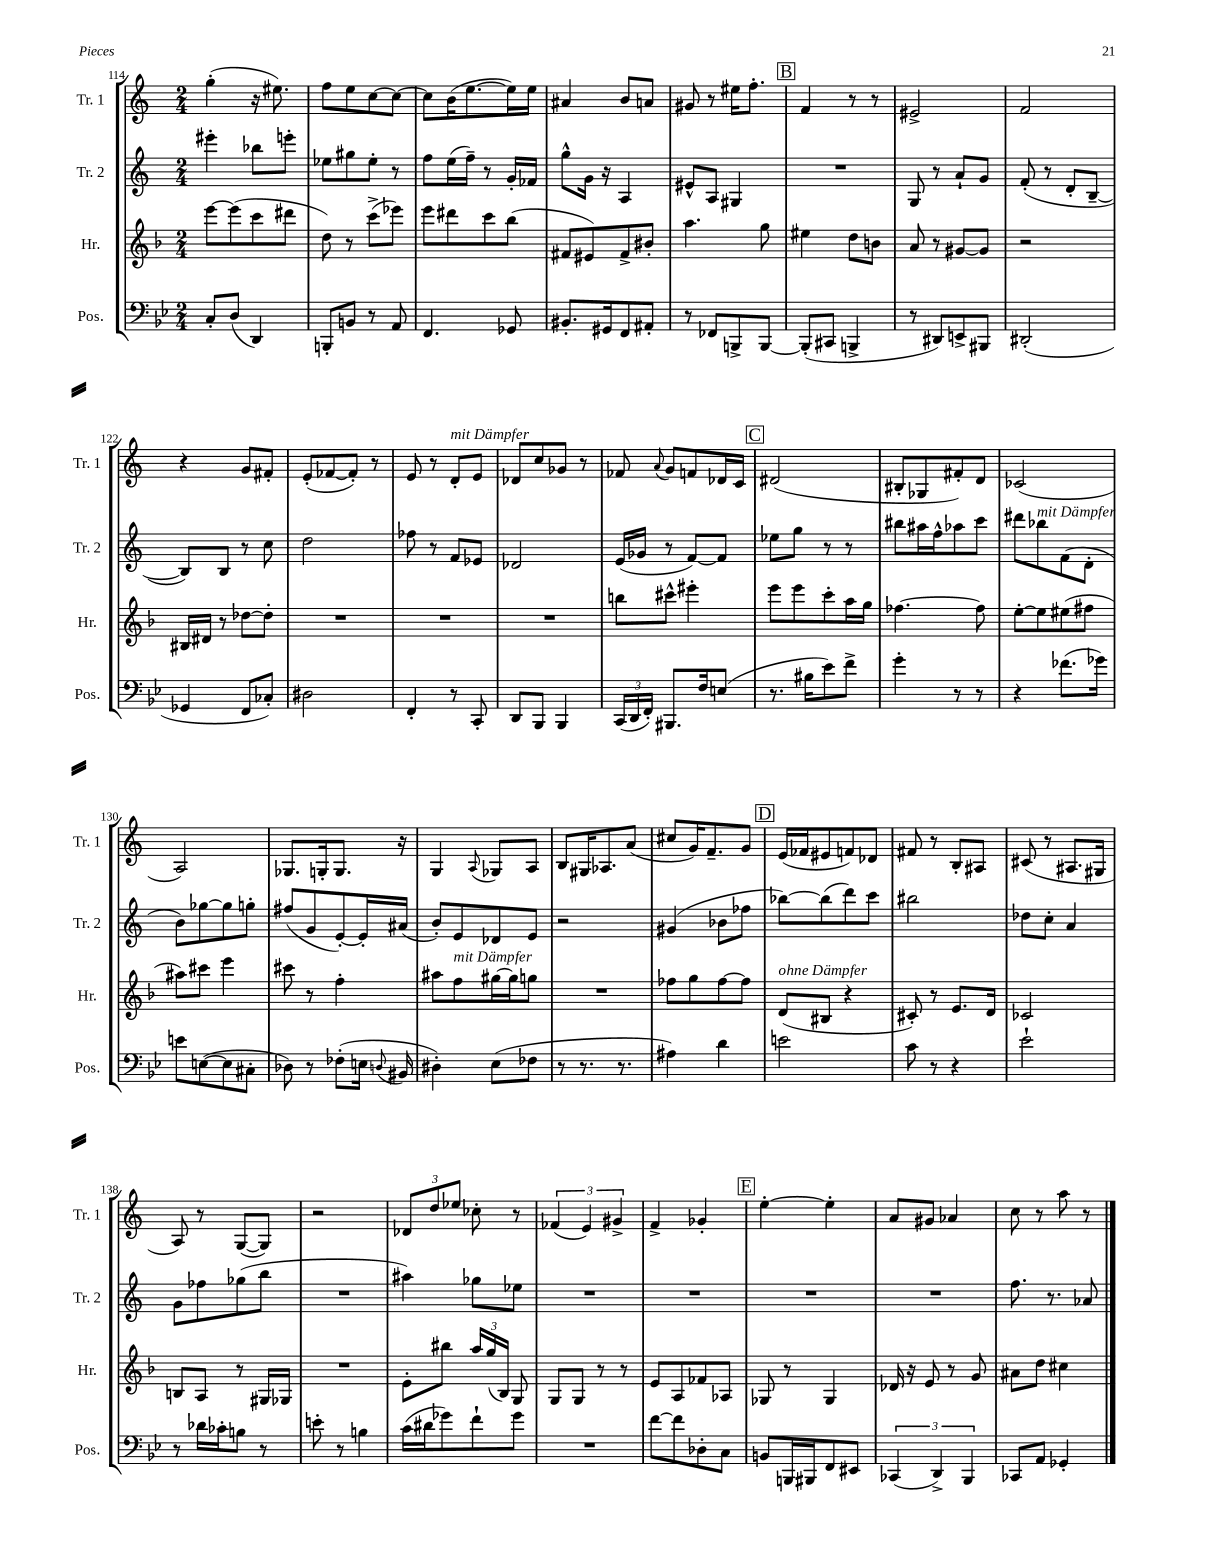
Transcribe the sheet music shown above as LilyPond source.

<<
\new StaffGroup <<
\new Staff = "s0" \with { instrumentName = "Tr. 1" shortInstrumentName = "Tr. 1" } {
    \clef treble \key c \major \numericTimeSignature \time 2/4
    \autoBeamOff g''4-.( r16 eis''8.) |
    f''8[ e''8 c''8~ c''8]~ |
    c''8[ b'16( e''8.~ e''16) e''16] |
    ais'4 b'8[ a'8] |
    gis'8 r8 eis''16[ f''8.]-. |
    \mark \markup { \box "B" } f'4 r8 r8 |
    eis'2-> |
    f'2 |
    r4 g'8[ fis'8]-. |
    e'8[-.( fes'8~ fes'8]-.) r8 |
    e'8 r8 d'8[-.^\markup { \italic "mit Dämpfer" } e'8] |
    des'8[ c''8 ges'8] r8 |
    fes'8 \appoggiatura { a'8 } g'8[ f'8 des'16 c'16] |
    \mark \markup { \box "C" } dis'2( |
    bis8[-. ges8 fis'8-.) d'8] |
    ces'2( |
    a2) |
    ges8.[ g16-. g8.] r16 |
    g4 \appoggiatura { a8 } ges8[ a8] |
    b8[ gis16 aes8. a'8]( |
    cis''8[ g'16) f'8.-- g'8] |
    \mark \markup { \box "D" } e'16[( fes'16 eis'8 f'8) des'8] |
    fis'8 r8 b8[-. ais8] |
    cis'8( r8 ais8.[ gis16] |
    a8) r8 g8[~( g8]) |
    r2 |
    \tuplet 3/2 { des'8[ d''8 ees''8] } ces''8-. r8 |
    \tuplet 3/2 { fes'4( e'4) gis'4-> } |
    f'4-> ges'4-. |
    \mark \markup { \box "E" } e''4~-. e''4-. |
    a'8[ gis'8] aes'4 |
    c''8 r8 a''8 r8 \bar "|." |
}
\new Staff = "s1" \with { instrumentName = "Tr. 2" shortInstrumentName = "Tr. 2" } {
    \clef treble \key c \major \numericTimeSignature \time 2/4
    \autoBeamOff eis'''4-. bes''8[ e'''8]-. |
    ees''8[ gis''8 ees''8]-. r8 |
    f''8[ e''16( f''16]--) r8 g'16[-. fes'16] |
    g''8[-^ g'16] r16 a4 |
    eis'8[-^ a8] gis4 |
    \mark \markup { \box "B" } R2 |
    g8 r8 a'8[-! g'8] |
    f'8-.( r8 d'8[-. b8]~-- |
    b8[) b8] r8 c''8 |
    d''2 |
    fes''8 r8 f'8[ ees'8] |
    des'2 |
    e'16[( ges'16] r8 f'8[~) f'8] |
    \mark \markup { \box "C" } ees''8[ g''8] r8 r8 |
    bis''8[ ais''16 f''16-^ aes''8 c'''8] |
    dis'''8[ bes''8^\markup { \italic "mit Dämpfer" } f'8( d'8]-. |
    b'8[) ges''8~ ges''8 g''8]-. |
    fis''8[( g'8 e'8~-.) e'16-. ais'16]( |
    b'8[-.) e'8 des'8 e'8] |
    r2 |
    gis'4( bes'8[ fes''8] |
    \mark \markup { \box "D" } bes''8[~) bes''8( d'''8) c'''8] |
    bis''2 |
    des''8[ c''8]-. a'4 |
    g'8[ fes''8 ges''8( b''8] |
    R2 |
    ais''4) ges''8[ ees''8] |
    R2 |
    R2 |
    \mark \markup { \box "E" } R2 |
    R2 |
    f''8. r8. aes'8 \bar "|." |
}
\new Staff = "s2" \with { instrumentName = "Hr." shortInstrumentName = "Hr." } {
    \clef treble \key f \major \numericTimeSignature \time 2/4
    \autoBeamOff e'''8[~ e'''8( c'''8 dis'''8] |
    d''8) r8 c'''8[->( ees'''8]) |
    e'''8[ dis'''8 c'''8 bes''8]( |
    fis'8[ eis'8) fis'8-> bis'8]-. |
    a''4. g''8 |
    \mark \markup { \box "B" } eis''4 d''8[ b'8] |
    a'8 r8 gis'8[~ gis'8] |
    r2 |
    bis16[ dis'16] r8 des''8[~ des''8]-. |
    R2 |
    R2 |
    R2 |
    b''8[ cis'''8]-^ eis'''4-. |
    \mark \markup { \box "C" } e'''8[ e'''8 c'''8-. a''16 g''16] |
    fes''4.~ fes''8 |
    e''8[~-. e''8 eis''8( fis''8] |
    ais''8[) cis'''8] e'''4 |
    cis'''8 r8 f''4-. |
    ais''8[ f''8^\markup { \italic "mit Dämpfer" } gis''16~ gis''16 g''8] |
    R2 |
    fes''8[ g''8 fes''8~ fes''8] |
    \mark \markup { \box "D" } d'8[^\markup { \italic "ohne Dämpfer" }( bis8] r4 |
    cis'8-.) r8 e'8.[ d'16] |
    ces'2 |
    b8[ a8] r8 gis16[ ges16] |
    R2 |
    e'8[-. bis''8] \tuplet 3/2 { a''16[ g''16( bes16]) } g8 |
    g8[ g8] r8 r8 |
    e'8[ a8 fes'8 aes8] |
    \mark \markup { \box "E" } ges8 r8 ges4 |
    des'16 r16 e'8 r8 g'8 |
    ais'8[ d''8] cis''4 \bar "|." |
}
\new Staff = "s3" \with { instrumentName = "Pos." shortInstrumentName = "Pos." } {
    \clef bass \key bes \major \numericTimeSignature \time 2/4
    \autoBeamOff c8[-. d8]( d,4) |
    b,,8[-. b,8] r8 a,8 |
    f,4. ges,8 |
    bis,8.[-. gis,16 f,8 ais,8]-. |
    r8 fes,8[ b,,8-> b,,8]~ |
    \mark \markup { \box "B" } b,,8[-.( cis,8] b,,4-> |
    r8 dis,8[) e,8-> bis,,8] |
    dis,2-.( |
    ges,4 f,8[ ces8]-.) |
    dis2 |
    f,4-. r8 c,8-. |
    d,8[ bes,,8] bes,,4 |
    \tuplet 3/2 { c,16[( d,16 f,16]-.) } bis,,8.[ f16 e8]( |
    \mark \markup { \box "C" } r8. bis16[ ees'8) f'8]-> |
    g'4-. r8 r8 |
    r4 fes'8.[( ges'16]) |
    e'8[ e8~( e8 cis8]-. |
    des8) r8 fes8[-.( e16] \appoggiatura { d8 } bis,16 |
    dis4-.) ees8[( fes8] |
    r8 r8. r8. |
    ais4) d'4 |
    \mark \markup { \box "D" } e'2 |
    c'8 r8 r4 |
    ees'2-! |
    r8 des'16[ ces'16-. b8] r8 |
    e'8-. r8 b4 |
    c'16[( dis'16 ges'8) f'8-! ges'8] |
    R2 |
    f'8[~ f'8 des8-. c8] |
    \mark \markup { \box "E" } b,8[ b,,16 bis,,16 f,8 eis,8] |
    \tuplet 3/2 { ces,4( d,4->) bes,,4 } |
    ces,8[ a,8] ges,4-. \bar "|." |
}
>>
>>
\layout { \context { \Score currentBarNumber = #114 } }
